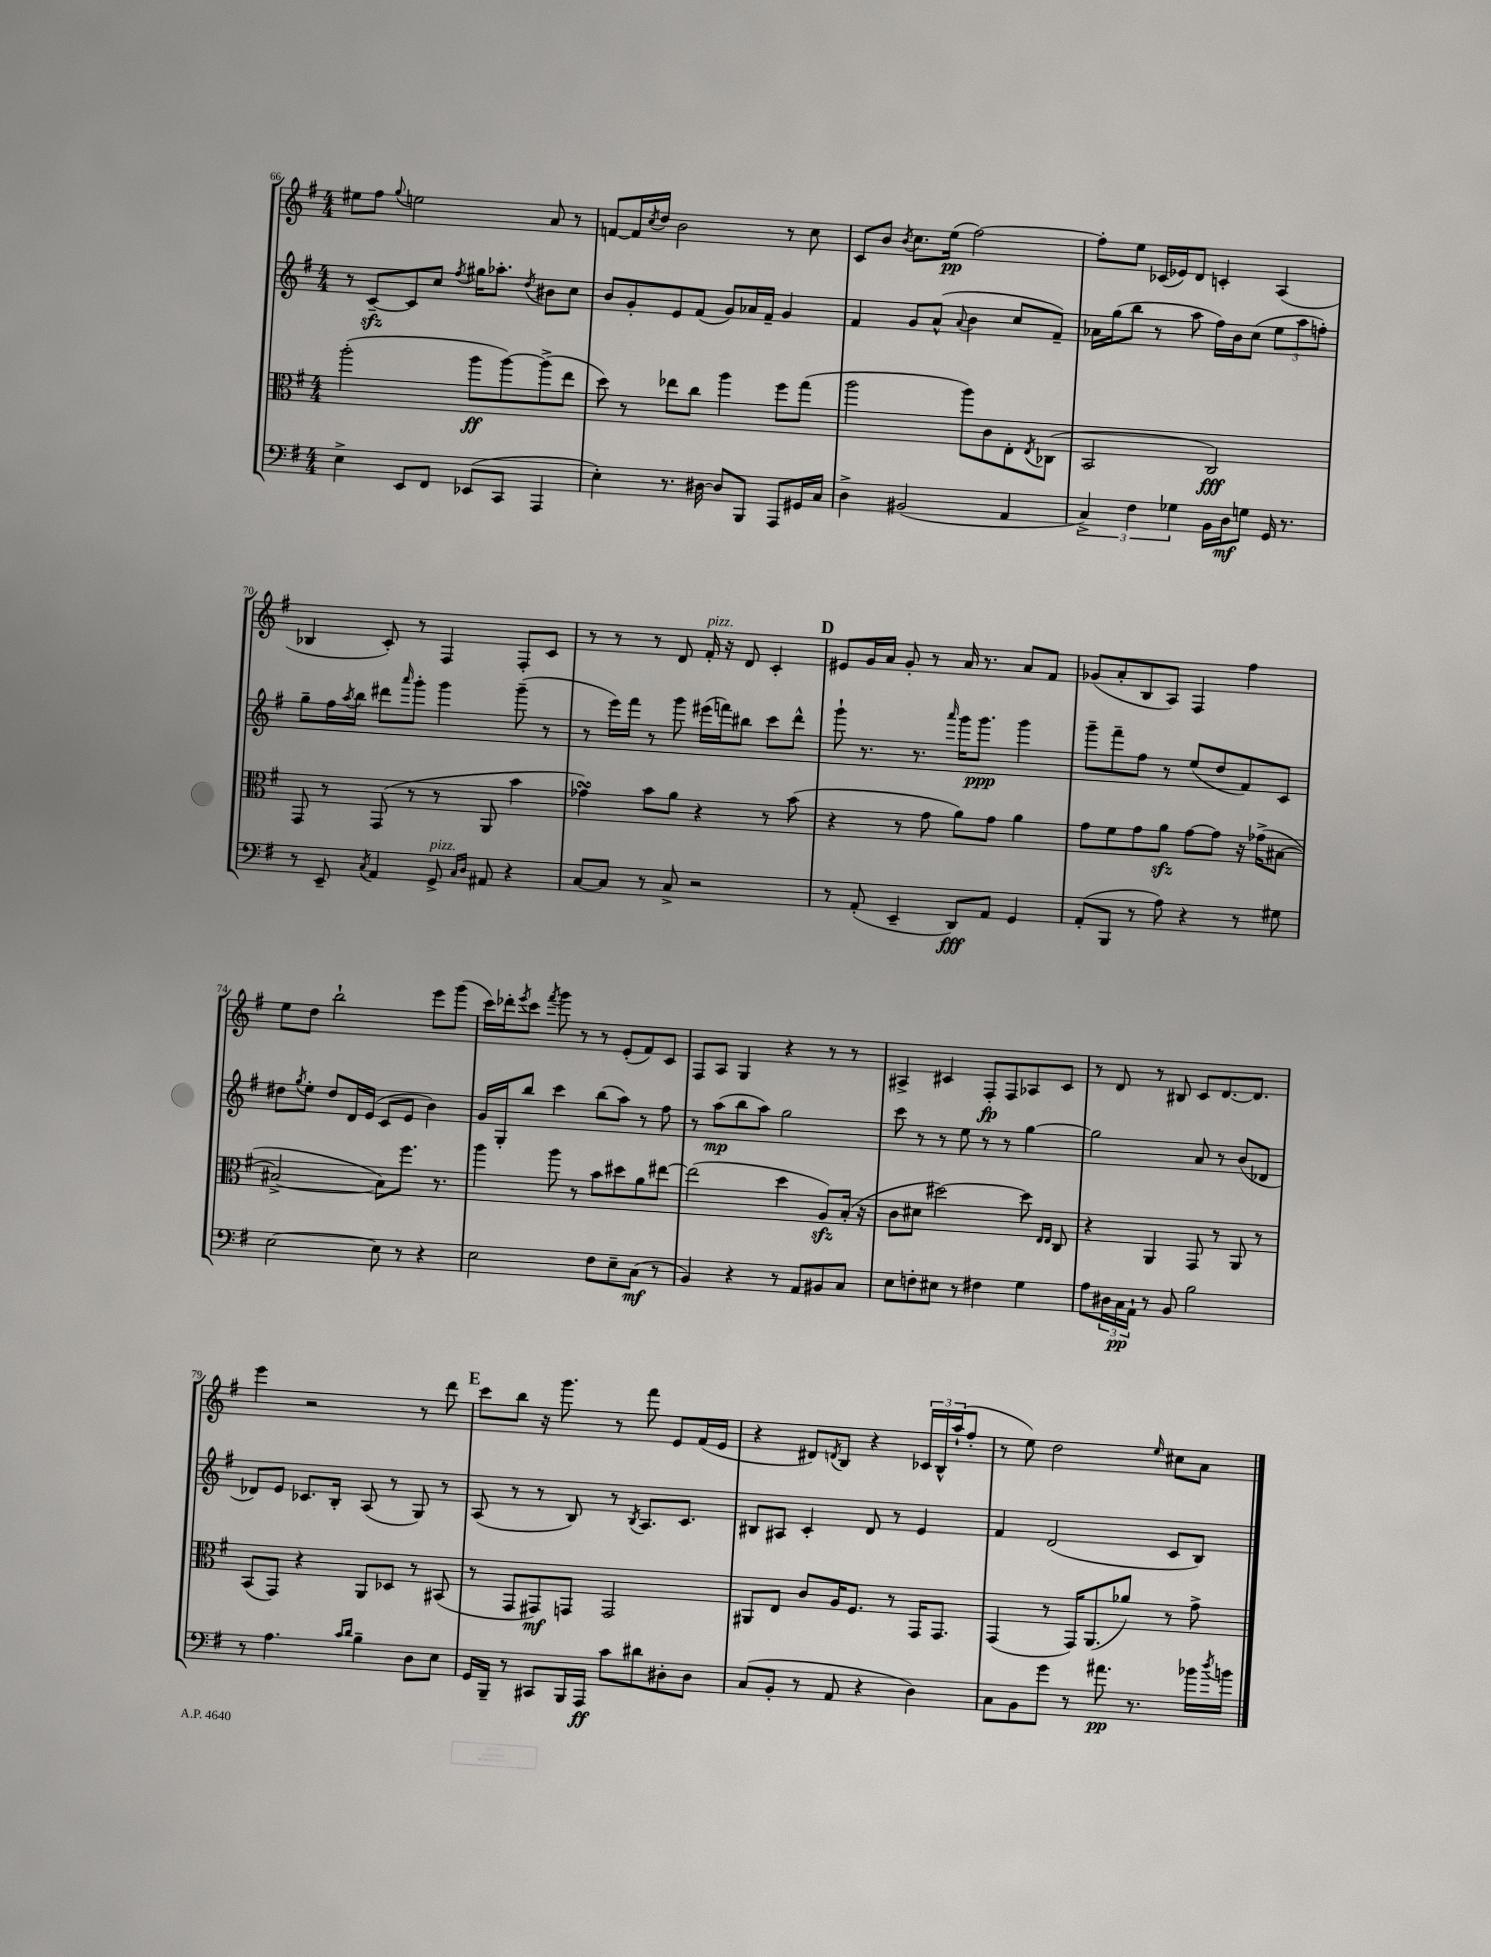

**kern	**kern	**kern	**kern
*staff4	*staff3	*staff2	*staff1
*clefF4	*clefC3	*clefG2	*clefG2
*k[f#]	*k[f#]	*k[f#]	*k[f#]
*M4/4	*M4/4	*M4/4	*M4/4
4E^	(2aa'	8r	8ee#
.	.	[8c~	8ff#
.	.	.	8qqgg
8EE	.	8c]	2ee
8FF#	.	8cc	.
.	.	8qff#	.
(8EE-	8aa	16gg#	.
.	.	8.aa-'	.
8CC	[8aa)	.	.
.	.	8qdd	.
4AAA	(8aa^]	8b#	8a
.	8ee	8cc	8r
=	=	=	=
4E')	8dd)	8b	[8f
.	8r	8g'	16f]
.	.	.	8qcc
.	.	.	16dd
8.r	8ee-	8e	2b
.	8cc	(8f#	.
[16D#	.	.	.
8D#]	4aa	8g)	.
8BBB	.	16a-	.
.	.	16f#~	.
8AAA	8ff#	4g	8r
16GG#	(8gg	.	8cc
16C	.	.	.
=	=	=	=
4D^	2aa	4f#	8c
.	.	.	8b
.	.	.	8qb
(2BB#	.	8g	8.cc
.	.	(8a^^	.
.	.	.	(16ee
.	.	8qqa	.
.	8aa)	4b	[2ff#)
.	8c	.	.
4AA	8E'	8cc	.
.	8qE	.	.
.	(8C-	8f#~)	.
=	=	=	=
6C^)	2BB	16a-	8ff#']
.	.	(16gg	.
.	.	8bb	8ee
6F#	.	.	.
.	.	8r	(16c-
.	.	.	16e-)
6G-	.	.	.
.	.	8aa	8d
16BB	2C)	16ff#)	4c'
16D	.	16b	.
8G	.	(8cc	.
16GG	.	12ee	(4A
8.r	.	.	.
.	.	12aa	.
.	.	12ff')	.
=	=	=	=
8r	8GG	8gg~	4B-
8EE~	8r	16ff#	.
.	.	8qaa	.
.	.	16bb	.
8qC	.	.	.
4AA	(8GG	8ddd#	8c')
.	.	16qqaaa	.
.	8r	8ggg'	8r
8GG^	8r	4ggg	4F#
16qqC	.	.	.
16qqD	.	.	.
8AA#	8AA	.	.
4r	4b	(8ggg~	8F#'
.	.	8r	8c
=	=	=	=
[8C	4g-)	8r	8r
8C]	.	16eee)	8r
.	.	16fff#	.
8r	8b	8r	8r
8C^	8a	8ggg	8d
2r	4r	(16eee#	16f#'
.	.	16fff)	16r
.	.	8bb#	8d
.	8r	8ccc	4c'
.	(8b	8ddd^^	.
=	=	=	=
8r	4r	8ggg`	8e#
(8AA'	.	8.r	16g
.	.	.	16a
4EE~	8r	.	8g'
.	.	8.r	.
.	8g	.	8r
.	.	16qqaaa	.
8DD)	8a)	16ggg	16a
.	.	8.ggg	8.r
8AA	8g	.	.
4GG	4a	4ggg	8a
.	.	.	8f#
=	=	=	=
(8AA'	8g	8ggg~	(8g-
8BBB	8f#	8fff#~	8a'
8r	8g	8ff#	8B
8A)	8a	8r	8A)
4r	[8g	(8ee	4F#
.	8g]	8dd	.
8r	16r	8f#)	4ff#
.	(16g-^	.	.
8G#	[8B#	8c	.
=	=	=	=
[2E	2B#^_	8dd#	8ee
.	.	8qgg	.
.	.	8ee'	8dd
.	.	8dd#	2bb`
.	.	16d	.
.	.	(16e	.
8E]	8B#])	8c	.
8r	8.ff#	8e	.
4r	.	4b)	8eee
.	8.r	.	.
.	.	.	(8ggg
=	=	=	=
2E	4aa	16g	16ccc)
.	.	16G'	16ddd-'
.	.	.	8qeee
.	.	8bb	8ccc
.	.	.	8qfff#
.	8aa	4ccc	8ggg
.	8r	.	8r
8F#	8b	(8bb	8r
8E~	8dd#	8aa)	(8e'
(8C	8a	8r	8f#)
8r	[8ee#	8ff#	8c
=	=	=	=
4BB)	(2ee#]	8r	8F#
.	.	(8aa	8A
4r	.	8bb	4G
.	.	8aa)	.
8r	4dd	2gg	4r
8AA	.	.	.
8BB#	8A)	.	8r
8C	(16B'	.	8r
.	16r	.	.
=	=	=	=
8E	8c	8ccc	4A#^
8F'	8d#	8r	.
8E#	[2dd#)	8r	4c#
8r	.	8ee	.
4F#	.	8r	8F#'
.	.	8r	8F#
4G	8dd#]	[4gg	8A-
.	16qqE	.	.
.	16qqE	.	.
.	8C	.	8c#
=	=	=	=
8A	4r	2gg]	8r
24D#	.	.	8d
24C	.	.	.
24AA`	.	.	.
8r	4AA	.	8r
8BB	.	.	8B#
2B	8GG	8a	8c
.	8r	8r	[8.d
.	8AA	(8b	.
.	.	.	8.d]
.	8r	8d-	.
=	=	=	=
8r	(8BB	8d-)	4eee
4.A	8GG)	8e	.
.	4r	8.c-	2r
.	.	16B'	.
16qqc	.	.	.
16qqd	.	.	.
4B~	8AA	(8A	.
.	8D-	8r	.
8D	8r	8G)	8r
8E	(8BB#	8r	8ddd
=	=	=	=
16GG	8r	(8A	8ccc
16BBB~	.	.	.
8r	8GG	8r	8bb
8CC#	8GG#)	8r	16r
.	.	.	8.ggg
16BBB	8GG	8B)	.
16AAA	.	.	.
8c	2GG	8r	8r
.	.	8qB	.
8d#	.	8.A	8fff#
8D#'	.	.	8e
.	.	8.c	.
8D#	.	.	(16f#
.	.	.	16e
=	=	=	=
(8C	8AA#	8B#	4r
8BB'	8E	8A#	.
8r	8c	4c'	8d#)
.	.	.	8qd
8AA	16A	.	8B
.	8.F#	.	.
4r	.	8d	4r
.	8r	8r	.
4D)	16GG	4e	24c-
.	.	.	24B^^
.	8.GG	.	.
.	.	.	(24aa`
.	.	.	8ff#'
=	=	=	=
8C	(4GG	4f#	8r
8BB	.	.	8ee)
8g	8r	(2d	2dd
8r	16GG)	.	.
.	(8.AA	.	.
8.a#	.	.	.
.	8a-)	.	.
8.r	.	.	.
.	.	.	16qqee
.	8r	8c	8cc#
16b-	8g^	8B)	8a
8qdd	.	.	.
16b	.	.	.
==	==	==	==
*-	*-	*-	*-
